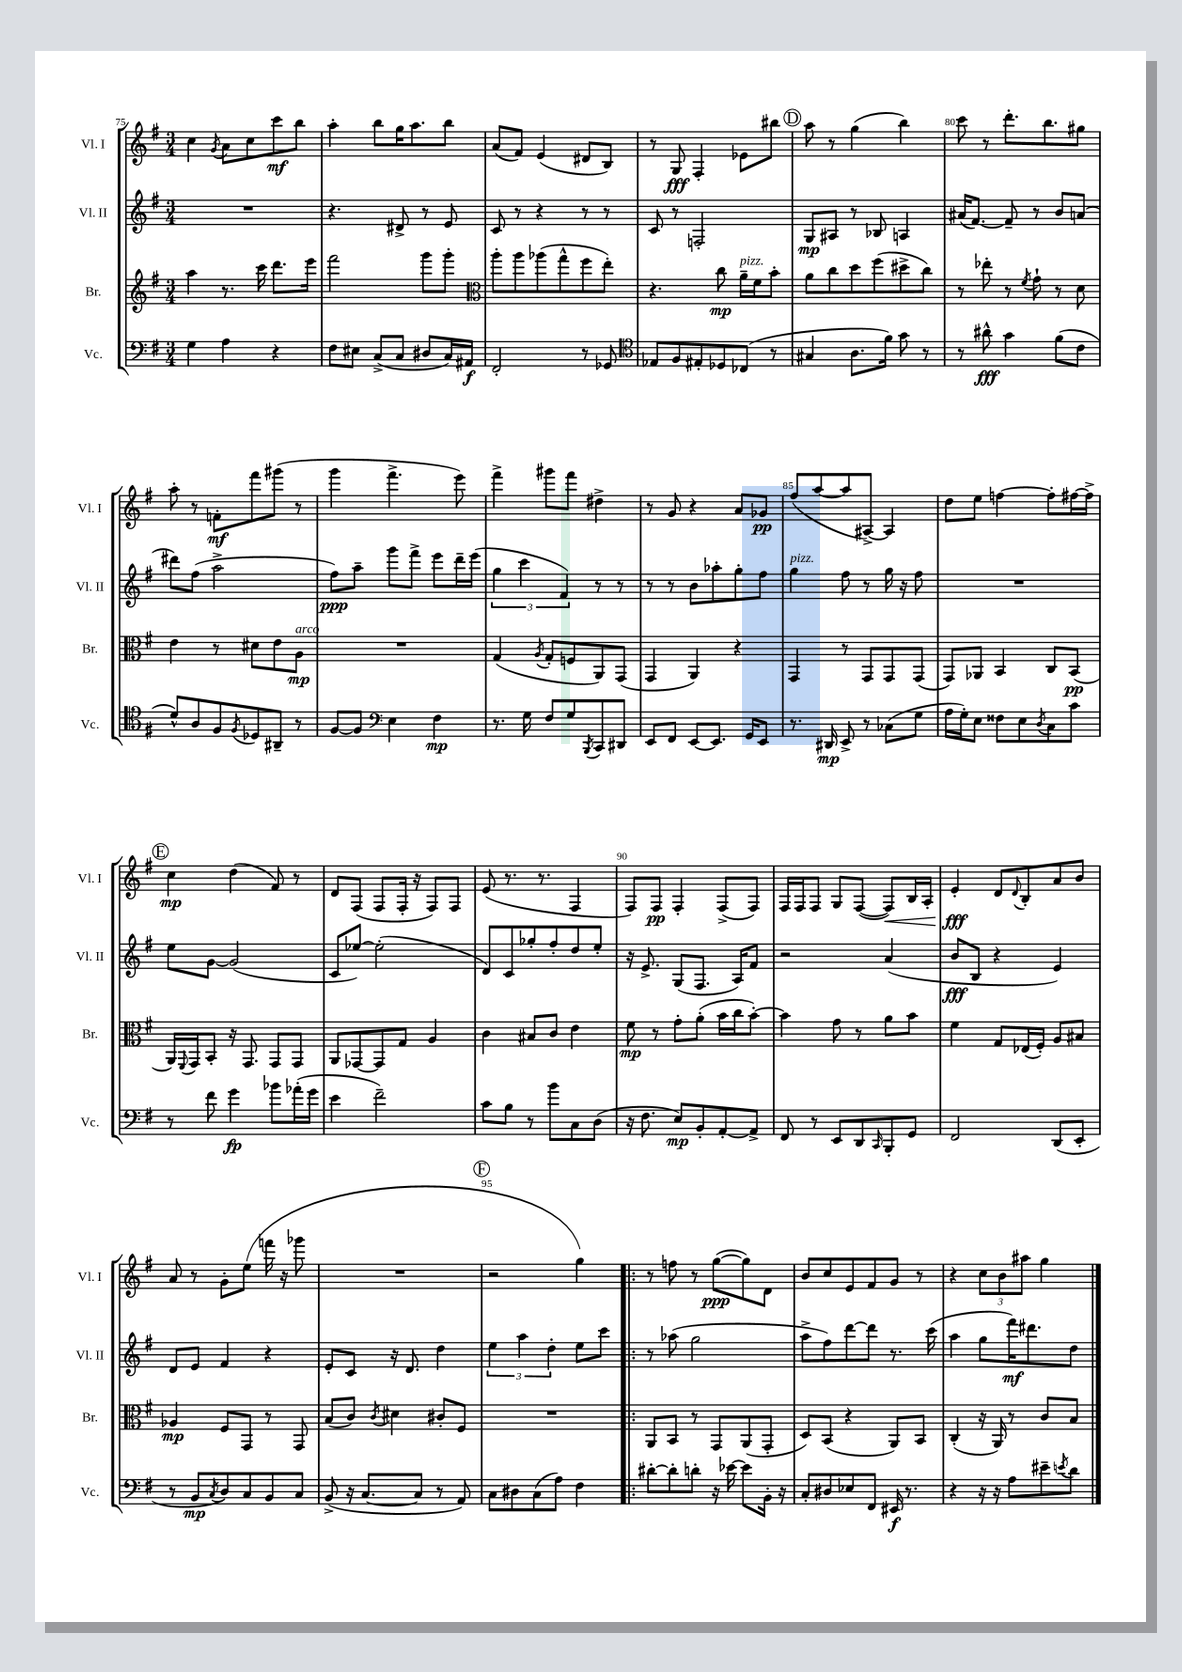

**kern	**dynam	**kern	**dynam	**kern	**dynam	**kern	**dynam
*part4	*part4	*part3	*part3	*part2	*part2	*part1	*part1
*staff4	*staff4	*staff3	*staff3	*staff2	*staff2	*staff1	*staff1
*I"Vc.	*	*I"Br.	*	*I"Vl. II	*	*I"Vl. I	*
*I'Vc.	*	*I'Br.	*	*I'Vl. II	*	*I'Vl. I	*
*clefF4	*	*clefG2	*	*clefG2	*	*clefG2	*
*k[f#]	*	*k[f#]	*	*k[f#]	*	*k[f#]	*
*M3/4	*	*M3/4	*	*M3/4	*	*M3/4	*
=75	=75	=75	=75	=75	=75	=75	=75
4G\	.	4aa\	.	2.r	.	4cc\	.
.	.	.	.	.	.	8qg/	.
4A\	.	8.r	.	.	.	8a\L	.
.	.	.	.	.	.	8cc\	.
.	.	16ccc\	.	.	.	.	.
4r	.	8.ddd\L	.	.	.	8ccc\	mf
.	.	.	.	.	.	8bb\J	.
.	.	16eee\Jk	.	.	.	.	.
=76	=76	=76	=76	=76	=76	=76	=76
8F#\L	.	2fff#\	.	4.r	.	4aa'\	.
8E#X\J	.	.	.	.	.	.	.
(8C^/L	.	.	.	.	.	8bb\L	.
8C/J	.	.	.	8d#X^/	.	16gg\K	.
.	.	.	.	.	.	8.aa\	.
8D#X/L	.	8ggg\L	.	8r	.	.	.
16C/L)	.	8ggg'\J	.	8e/	.	8bb\J	.
16AA#X/JJ	f	.	.	.	.	.	.
=77	=77	=77	=77	=77	=77	=77	=77
*	*	*clefC3	*	*	*	*	*
2FF#'/	.	8aa'\L	.	8c/	.	(8a/L	.
.	.	8aa\	.	8r	.	8f#/J)	.
.	.	(8aa-X\	.	4r	.	(4e/	.
.	.	8gg^^\	.	.	.	.	.
8r	.	8ff#\	.	8r	.	8d#X/L	.
8GG-X/	.	8ee'\J)	.	8r	.	8B/J)	.
=78	=78	=78	=78	=78	=78	=78	=78
*clefC4	*	*	*	*	*	*	*
8E-X/L	.	4.r	.	8c/	.	8r	.
8F#/	.	.	.	8r	.	8G/	fff
8E#X'/	.	.	.	2Fn'/	.	4F#'/	.
8D-X/	.	8cc\	mp	.	.	.	.
!	!	!LO:TX:a:i:t=pizz.	!	!	!	!	!
(8C-X/J	.	16a~\LL	.	.	.	8e-X\L	.
.	.	16f#\J	.	.	.	.	.
8r	.	8b'\J	.	.	.	8bb#X\J	.
!!LO:REH:place=s1:t=D
=79	=79	=79	=79	=79	=79	=79	=79
4G#X/	.	8a\L	.	8G/L	mp	8aa\	.
.	.	8cc\	.	8A#X/J	.	8r	.
8.A\L	.	8dd\	.	8r	.	(4gg\	.
.	.	(8ff#\	.	8B-X/	.	.	.
16f#\Jk)	.	.	.	.	.	.	.
8g\	.	8dd#X^\	.	4An/	.	4bb\)	.
8r	.	8cc\J)	.	.	.	.	.
=80	=80	=80	=80	=80	=80	=80	=80
8r	.	8r	.	(16a#X/KL	.	8ccc\	.
.	.	.	.	[8.f#/J)	.	.	.
8a#X^^\	fff	8ee-X'\	.	.	.	8r	.
4g\	.	8r	.	8f#~/]	.	8.ddd'\L	.
.	.	8qf#/	.	.	.	.	.
.	.	8g`\	.	8r	.	.	.
.	.	.	.	.	.	8.bb\	.
(8f#\L	.	8r	.	8b/L	.	.	.
8c\J	.	8d\	.	(8an/J	.	8gg#X\J	.
!!LO:LB:g=z
=81	=81	=81	=81	=81	=81	=81	=81
8d^^/L)	.	4e\	.	8ddd#X\L)	.	8aa'\	.
8A/	.	.	.	(8ff#\J	.	8r	.
8F#/	.	8r	.	2aa^\	.	8fn'\L	mf
8qF#/	.	.	.	.	.	.	.
8D-X/	.	8d#X\L	.	.	.	8fff#\	.
8AA#X~/J	.	8e\	.	.	.	(8ggg#X\J	.
!	!	!LO:TX:a:i:t=arco	!	!	!	!	!
8r	.	8A\J	mp	.	.	8r	.
=82	=82	=82	=82	=82	=82	=82	=82
[8F#/L	.	2.r	.	8ff#\L)	ppp	4ggg\	.
8F#/J]	.	.	.	8aa~\J	.	.	.
*clefF4	*	*	*	*	*	*	*
4E\	.	.	.	8ggg\L	.	4.fff#^\	.
.	.	.	.	8fff#^\J	.	.	.
4F#\	mp	.	.	8eee\L	.	.	.
.	.	.	.	16ddd~\L	.	8eee\)	.
.	.	.	.	(16eee\JJ	.	.	.
=83	=83	=83	=83	=83	=83	=83	=83
8.r	.	(4G/	.	6gg\	.	4fff#^\	.
.	.	.	.	6ccc\	.	.	.
16G\	.	.	.	.	.	.	.
.	.	8qA/	.	.	.	.	.
8F#/L	.	8G'/L	.	.	.	8ggg#X\L	.
.	.	.	.	6f#/)	.	.	.
8G/	.	8Fn/	.	.	.	8fff#\J	.
8qBBB/	.	.	.	.	.	.	.
8CC/	.	8AA/)	.	8r	.	4dd#X^\	.
8DD#X/J	.	(8GG/J	.	8r	.	.	.
=84	=84	=84	=84	=84	=84	=84	=84
8EE/L	.	4GG/	.	8r	.	8r	.
8FF#/J	.	.	.	8r	.	8g/	.
[8EE/L	.	4AA/)	.	8b\L	.	4r	.
8.EE/J]	.	.	.	8aa-X'\	.	.	.
.	.	4r	.	8gg'\	.	8a/L	.
16GG/KL	.	.	.	.	.	.	.
8EE/J	.	.	.	8ff#\J	.	8g-X/J	pp
=85	=85	=85	=85	=85	=85	=85	=85
!	!	!	!	!LO:TX:a:i:t=pizz.	!	!	!
8.r	.	4GG/	.	4gg\	.	(8ff#/L	.
.	.	.	.	.	.	[8aa/	.
16DD#X/	mp	.	.	.	.	.	.
8EE^/	.	8r	.	8ff#\	.	8aa/]	.
8r	.	8GG/L	.	8r	.	[8A#X^/J)	.
(8C-X\L	.	8GG/	.	16gg\	.	4A#/]	.
.	.	.	.	16r	.	.	.
8G\J	.	(8GG/J	.	8ff#\	.	.	.
=86	=86	=86	=86	=86	=86	=86	=86
16A\LL	.	8GG/L)	.	2.r	.	8dd\L	.
16G'\J)	.	.	.	.	.	.	.
8E\J	.	8AA-X/J	.	.	.	8ee\J	.
8F##X\L	.	4BB/	.	.	.	[4ffn\	.
8E\	.	.	.	.	.	.	.
8qD/	.	.	.	.	.	.	.
8C\	.	8C/L	.	.	.	8ff'\L]	.
8c\J	.	(8BB/J	pp	.	.	[16ff#X\L	.
.	.	.	.	.	.	16ff#^\JJ]	.
!!LO:LB:g=z
!!LO:REH:place=s1:t=E
=87	=87	=87	=87	=87	=87	=87	=87
8r	.	16AA/LL)	.	8ee\L	.	4cc\	mp
.	.	8qqFF#/	.	.	.	.	.
.	.	16GG/J	.	.	.	.	.
8f#\	.	8BB'/J	.	[8g\J	.	.	.
4g\	fp	16r	.	(2g/]	.	(4dd\	.
.	.	8.GG/	.	.	.	.	.
8b-X\L	.	8GG/L	.	.	.	8f#/)	.
(16a-X'\L	.	8GG/J	.	.	.	8r	.
16g\JJ	.	.	.	.	.	.	.
=88	=88	=88	=88	=88	=88	=88	=88
4e\	.	8AA/L	.	8c/L	.	8d/L	.
.	.	[8GG-X/	.	[8ee-X/J)	.	(8F#/J	.
2f#~\)	.	8GG-/]	.	(2ee-'\]	.	8F#/L	.
.	.	8G/J	.	.	.	16F#'/Jk	.
.	.	.	.	.	.	16r	.
.	.	4A/	.	.	.	8F#/L)	.
.	.	.	.	.	.	8F#/J	.
=89	=89	=89	=89	=89	=89	=89	=89
8c\L	.	4c\	.	8d/L)	.	(8e/	.
8B\J	.	.	.	8c/	.	8.r	.
8r	.	8B#X/L	.	8gg-X'/	.	.	.
.	.	.	.	.	.	8.r	.
8b\L	.	8c/J	.	8ff#'/	.	.	.
8C\	.	4e\	.	8dd/	.	4F#/	.
(8D\J	.	.	.	8ee'/J	.	.	.
=90	=90	=90	=90	=90	=90	=90	=90
16r	.	8f#\	mp	16r	.	8F#/L)	.
8.F#\	.	.	.	8.e^/	.	.	.
.	.	8r	.	.	.	8F#/J	pp
8E/L)	mp	8g'\L	.	(8G/L	.	4F#'/	.
8BB'/	.	(8a'\J	.	8.F#/J	.	.	.
[8AA'/	.	16b\LL	.	.	.	(8F#^/L	.
.	.	16cc\J	.	16A/KL)	.	.	.
8AA^/J]	.	[8b'\J)	.	8f#/J	.	8F#/J)	.
=91	=91	=91	=91	=91	=91	=91	=91
8FF#/	.	4b\]	.	2r	.	16F#/LL	.
.	.	.	.	.	.	16F#/J	.
8r	.	.	.	.	.	8F#/J	.
8EE/L	.	8g\	.	.	.	8G/L	.
8DD/	.	8r	.	.	.	([8F#/J	.
16qqCC/	.	.	.	.	.	.	.
!	!	!	!	!	!	!	!LO:HP:b
8BBB'/	.	8a\L	.	(4a/	.	8F#/L])	<
8GG/J	.	8b\J	.	.	.	16B/L	.
.	.	.	.	.	.	16A'/JJ	.
=92	=92	=92	=92	=92	=92	=92	=92
2FF#/	.	4f#\	.	8b/L	fff	4e'/	fff
.	.	.	.	8B/J	.	.	.
.	.	8G/L	.	4r	.	8d/L	[
.	.	.	.	.	.	8qqd/	.
.	.	(16E-X/L	.	.	.	8B'/	.
.	.	16F#'/JJ)	.	.	.	.	.
(8DD/L	.	8A/L	.	4e/)	.	8a/	.
8EE'/J	.	8B#X/J	.	.	.	8b/J	.
!!LO:LB:g=z
=93	=93	=93	=93	=93	=93	=93	=93
8r	.	4A-X/	mp	8d/L	.	8a/	.
8BB/L	mp	.	.	8e/J	.	8r	.
8qC/	.	.	.	.	.	.	.
8D/)	.	8F#/L	.	4f#/	.	8g'\L	.
8C/	.	8GG/J	.	.	.	(8ee\J	.
8BB/	.	8r	.	4r	.	16fffn\	.
.	.	.	.	.	.	16r	.
8C/J	.	8GG/	.	.	.	8ggg-X\	.
=94	=94	=94	=94	=94	=94	=94	=94
(8BB^/	.	(8B/L	.	8e'/L	.	2.r	.
16r	.	8c/J)	.	8c/J	.	.	.
[8.C/L	.	.	.	.	.	.	.
.	.	8qc/	.	.	.	.	.
.	.	4d#X\	.	16r	.	.	.
.	.	.	.	8.d/	.	.	.
8C/J]	.	.	.	.	.	.	.
8r	.	8c#X'/L	.	4dd\	.	.	.
8AA/)	.	8F#/J	.	.	.	.	.
!!LO:REH:place=s1:t=F
=95	=95	=95	=95	=95	=95	=95	=95
8C\L	.	2.r	.	6ee\	.	2r	.
8D#X\	.	.	.	.	.	.	.
.	.	.	.	6aa\	.	.	.
(8C\	.	.	.	.	.	.	.
.	.	.	.	6dd'\	.	.	.
8A\J)	.	.	.	.	.	.	.
4F#\	.	.	.	8ee\L	.	4gg\)	.
.	.	.	.	8ccc\J	.	.	.
=96!|:	=96!|:	=96!|:	=96!|:	=96!|:	=96!|:	=96!|:	=96!|:
[8d#X'\L	.	8AA/L	.	8r	.	8r	.
8d#'\]	.	8BB/J	.	(8aa-X\	.	8ffn\	.
8dn'\J	.	8r	.	2gg\	.	8r	.
16r	.	8GG/L	.	.	.	([8gg\L	ppp
[16e-X\	.	.	.	.	.	.	.
8e-\L]	.	(8AA/	.	.	.	8gg\])	.
16BB'\Jk	.	8GG'/J	.	.	.	8d\J	.
16r	.	.	.	.	.	.	.
=97	=97	=97	=97	=97	=97	=97	=97
8C'/L	.	8D/L)	.	8aa^\L	.	8b/L	.
8D#X/	.	(8BB/J	.	8ff#\)	.	8cc/	.
8E-X/	.	4r	.	[8ddd\	.	8e/	.
8FF#/J	.	.	.	8ddd\J]	.	8f#/	.
16EE#X/	f	8AA/L)	.	8.r	.	8g/J	.
8.r	.	.	.	.	.	.	.
.	.	8BB/J	.	.	.	8r	.
.	.	.	.	(16ccc\	.	.	.
=98	=98	=98	=98	=98	=98	=98	=98
4r	.	(4C'/	.	4aa\	.	4r	.
16r	.	16r	.	8gg\L	.	12cc\L	.
16r	.	16AA/)	.	.	.	.	.
.	.	.	.	.	.	12b\	.
8A\L	.	8r	.	16fff#\K)	mf	.	.
.	.	.	.	.	.	12aa#X\J	.
.	.	.	.	8.ddd#X\	.	.	.
8e#X~\	.	8c/L	.	.	.	4gg\	.
8qen/	.	.	.	.	.	.	.
8d\J	.	8B/J	.	8dd\J	.	.	.
==	==	==	==	==	==	==	==
*-	*-	*-	*-	*-	*-	*-	*-
